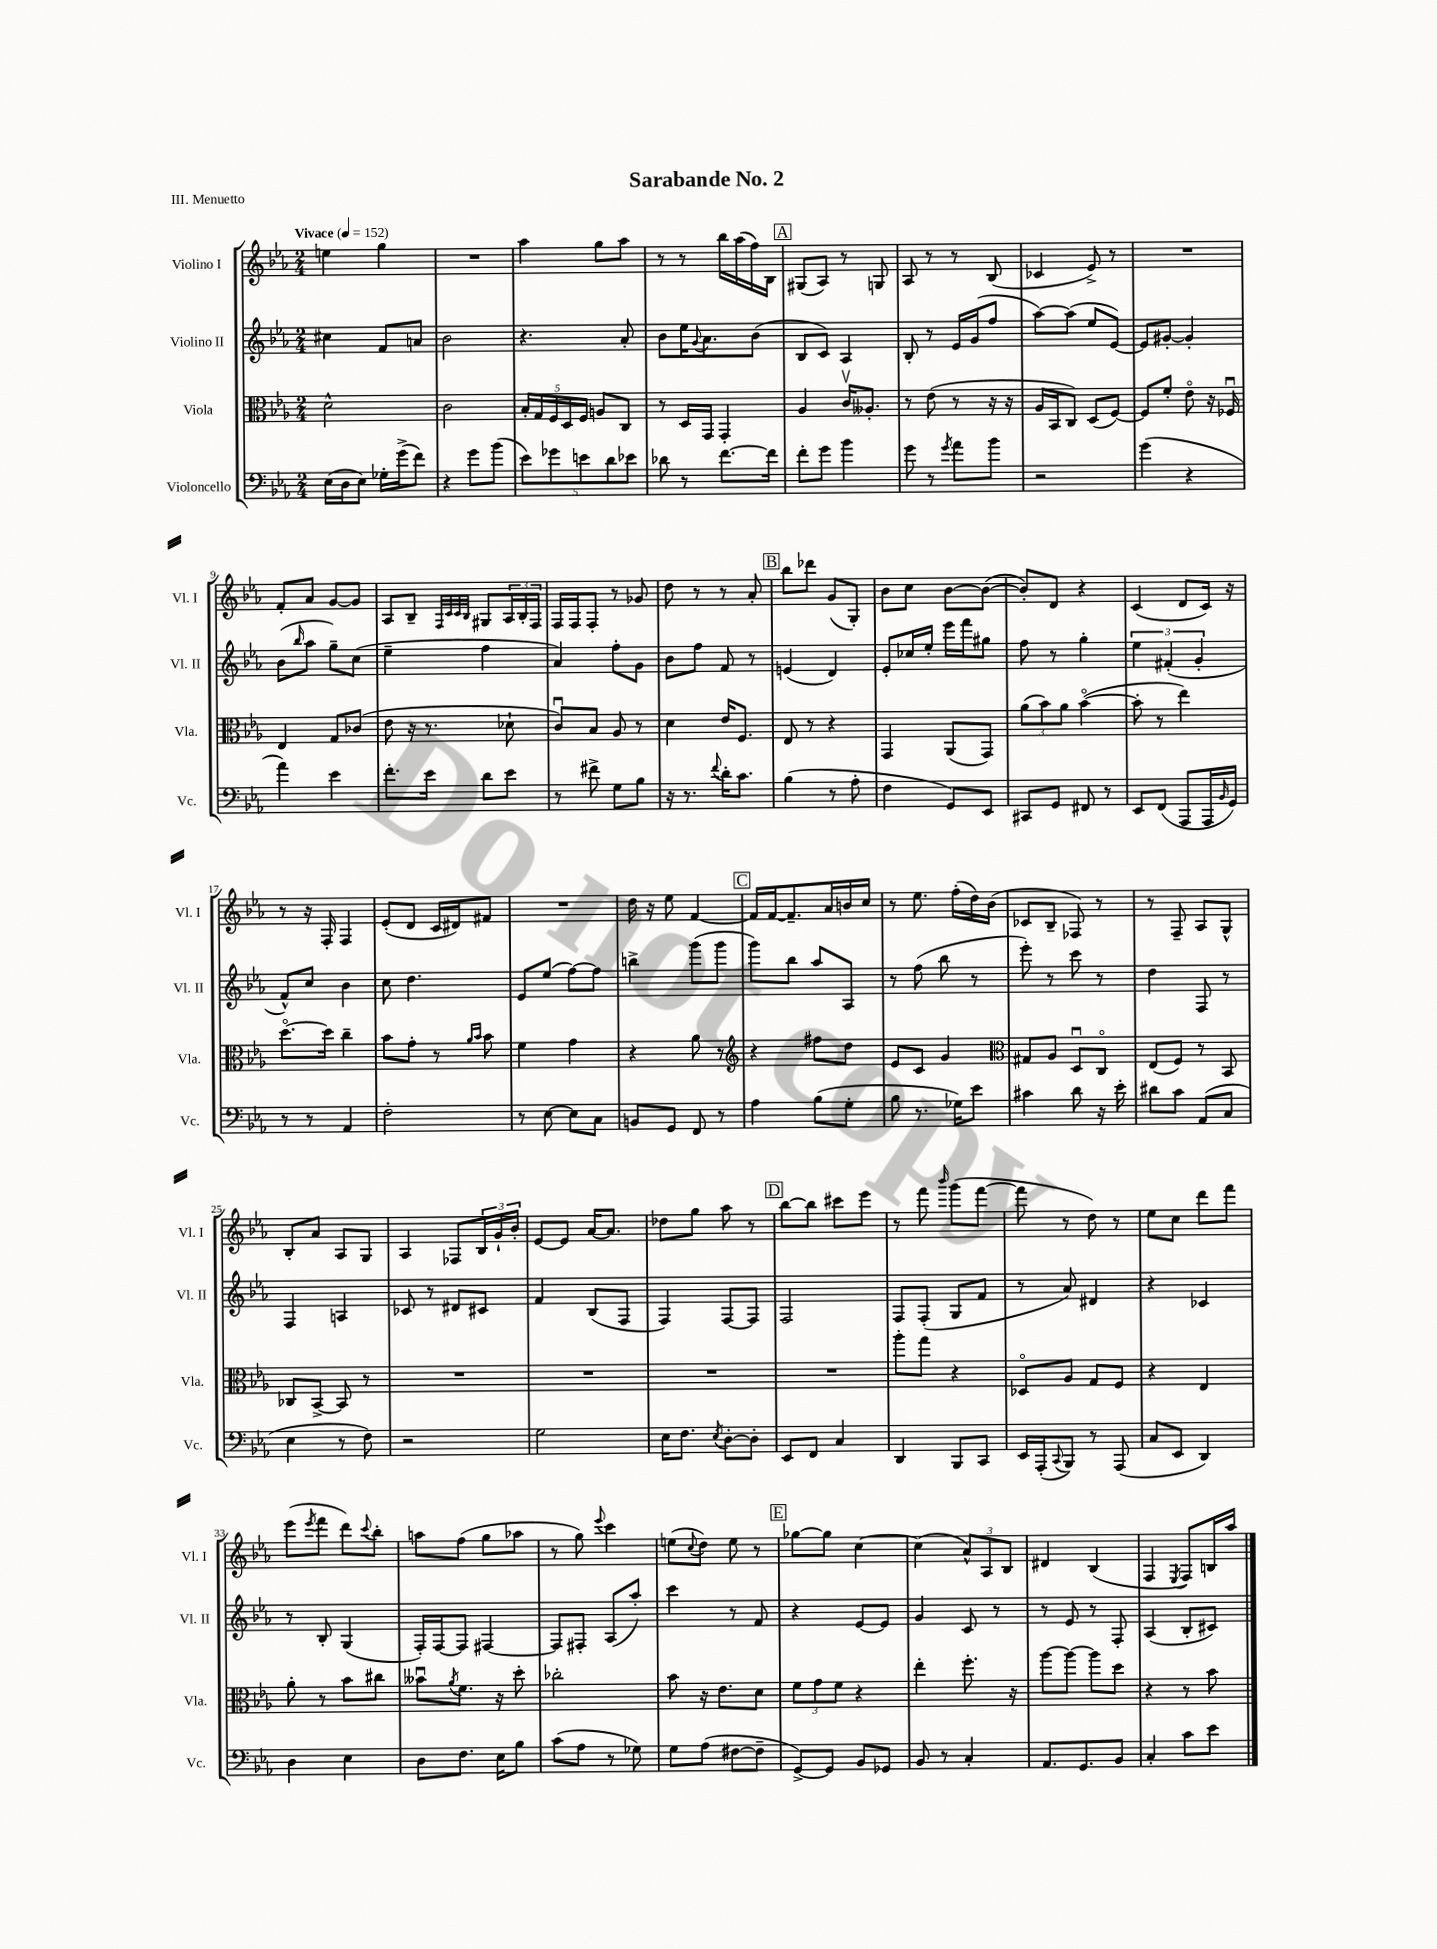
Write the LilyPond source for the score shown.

\header { title = "Sarabande No. 2" piece = "III. Menuetto" }
<<
\new StaffGroup <<
\new Staff = "s0" \with { instrumentName = "Violino I" shortInstrumentName = "Vl. I" } {
    \clef treble \key ees \major \numericTimeSignature \time 2/4 \tempo "Vivace" 4 = 152
    e''4 g''4 |
    R2 |
    aes''4 g''8 aes''8 |
    r8 r8 bes''16 aes''16( f''16) bes16 |
    \mark \markup { \box "A" } gis8( aes8) r8 g8 |
    aes8 r8 r8 bes8( |
    ces'4 ees'8->) r8 |
    R2 |
    f'8-. aes'8 g'8~ g'8 |
    aes8 bes8-- \grace { f32 c'32 c'32 bes32 } gis8 \tuplet 3/2 { aes16 bes16-. f16 } |
    f16 f16 f8-. r8 ges'8 |
    d''8 r8 r8 aes'8-. |
    \mark \markup { \box "B" } bes''8 des'''8 g'8( g8-.) |
    bes'8 c''8 bes'8~ bes'8~( |
    bes'8-.) d'8 r4 |
    c'4( d'8 c'16) r16 |
    r8 r16 f16-. f4 |
    ees'8-.( d'8 c'16 dis'16) fis'8 |
    R2 |
    d''16 r16 ees''8 f'4~ |
    \mark \markup { \box "C" } f'16 f'16~ f'8.-- aes'16 b'16 c''16 |
    r8 ees''8. f''16-.( d''16) bes'16( |
    ces'8 bes8-- fes8) r8 |
    r8 f8-- aes8 g8-^ |
    bes8-. aes'8 aes8 g8 |
    aes4 fes8 \tuplet 3/2 { bes16 g'16-! bes'16-. } |
    ees'8~ ees'8 aes'16~ aes'8. |
    des''8 g''8 aes''8 r8 |
    \mark \markup { \box "D" } bes''8~ bes''8 cis'''8 ees'''8 |
    r8 f'''8 \grace { bes'''16 } g'''8( f'''8~ |
    f'''8 r8 d''8) r8 |
    ees''8 c''8 d'''8 f'''8 |
    ees'''8( \acciaccatura { ees'''8 } f'''8 d'''8) \appoggiatura { c'''8 } bes''8-. |
    a''8 f''8( g''8 aes''8 |
    r8 g''8) \appoggiatura { ees'''8 } c'''4 |
    e''8( \appoggiatura { c''8 } d''8) e''8 r8 |
    \mark \markup { \box "E" } ges''8~ ges''8 c''4~ |
    c''4( \tuplet 3/2 { aes'8-^) aes8 bes8 } |
    dis'4 bes4( |
    f4 \acciaccatura { ees8 } f8) b16 aes''16 \bar "|." |
}
\new Staff = "s1" \with { instrumentName = "Violino II" shortInstrumentName = "Vl. II" } {
    \clef treble \key ees \major \numericTimeSignature \time 2/4
    cis''4 f'8 a'8 |
    bes'2 |
    r4. aes'8-. |
    bes'8 ees''16 \appoggiatura { g'8 } aes'8. bes'8( |
    \mark \markup { \box "A" } bes8 c'8) aes4 |
    bes8-. r8 ees'16 g'16( f''8 |
    aes''8~) aes''8( ees''8 ees'8~) |
    ees'8 gis'8~-. gis'4-. |
    bes'8( \grace { bes''16 } aes''8 g''8--) c''8( |
    ees''4-- f''4 |
    aes'4) f''8-. g'8 |
    bes'8 f''8 f'8 r8 |
    \mark \markup { \box "B" } e'4( d'4) |
    ees'8-. ces''16 ees''16-. ees'''16 f'''16 gis''8 |
    f''8 r8 g''4-. |
    \tuplet 3/2 { ees''4 fis'4-.( g'4-. } |
    f'8-^) c''8 bes'4 |
    c''8 d''4. |
    ees'8 ees''8( f''8~) f''8 |
    b''4-> g'''8( g'''8 |
    \mark \markup { \box "C" } g'''8) bes''8 aes''8 aes8 |
    r8 f''8( bes''8 r8 |
    ees'''8-.) r8 c'''8 r8 |
    d''4 f8 r8 |
    f4 a4 |
    ces'8 r8 dis'8 cis'8 |
    f'4 bes8( f8 |
    f4) f8~ f8 |
    \mark \markup { \box "D" } f2 |
    f8 f8-.( g8 f'8 |
    r8 aes'8) dis'4 |
    r4 ces'4 |
    r8 bes8-. g4( |
    f16-.) f16~ f8 fis4~ |
    fis8 fis8-. aes8( aes''8-.) |
    c'''4 r8 f'8 |
    \mark \markup { \box "E" } r4 ees'8~ ees'8 |
    g'4 c'8 r8 |
    r8 ees'8 r8 f8-. |
    aes4( bes8-. cis'8) \bar "|." |
}
\new Staff = "s2" \with { instrumentName = "Viola" shortInstrumentName = "Vla." } {
    \clef alto \key ees \major \numericTimeSignature \time 2/4
    d'2-^ |
    c'2 |
    \tuplet 5/4 { bes16-. g16 f16 d16 f16 } a8 c8 |
    r8 d16 g,16 g,4-. |
    \mark \markup { \box "A" } aes4 c'16\upbow aeses8.-. |
    r8 ees'8( r8 r16 r16 |
    aes16 bes,16 c8) d8( f8~) |
    f8 f'8-. ees'8\flageolet r16 fes16\downbow |
    ees4 g8 ces'8( |
    ees'8 r16 r8. des'8-! |
    c'8\downbow) bes8 aes8 r8 |
    d'4 ees'16 f8. |
    \mark \markup { \box "B" } ees8 r8 r4 |
    g,4 aes,8( g,8) |
    \tuplet 3/2 { aes'8( bes'8) aes'8 } bes'4~\flageolet( |
    bes'8-. r8 ees''4) |
    d''8.~\flageolet d''16 c''4-- |
    bes'8 g'8-. r8 \grace { aes'16 bes'16 } bes'8 |
    f'4 g'4 |
    r4 aes'8 r8 |
    \mark \markup { \box "C" } \clef treble r4 fis''8 d''8 |
    ees'8 c'8 g'4 |
    \clef alto gis8 aes8 d8\downbow c8\flageolet |
    ees8( f8) r8 bes,8 |
    ces8 bes,8~-> bes,8 r8 |
    R2 |
    R2 |
    R2 |
    \mark \markup { \box "D" } R2 |
    aes''8-. g''8 r4 |
    des8\flageolet aes8 g8 f8 |
    r4 ees4 |
    aes'8-. r8 bes'8 cis''8 |
    beses'8\downbow \acciaccatura { aes'8 } f'8. r16 d''8-. |
    ces''2-. |
    bes'8 r16 ees'8. d'8 |
    \mark \markup { \box "E" } \tuplet 3/2 { f'8 g'8 f'8 } r4 |
    ees''4-. f''8.-. r16 |
    aes''8~ aes''8~ aes''8 d''8 |
    r4 r8 bes'8 \bar "|." |
}
\new Staff = "s3" \with { instrumentName = "Violoncello" shortInstrumentName = "Vc." } {
    \clef bass \key ees \major \numericTimeSignature \time 2/4
    ees16( d16 ees8) ges16-. g'16->( f'8) |
    r4 g'8 bes'8( |
    \tuplet 5/4 { ees'8) ges'8 e'8 d'8 ees'8 } |
    des'8 r8 f'8.~ f'16 |
    \mark \markup { \box "A" } f'8-. g'8 bes'4 |
    g'8 r8 \acciaccatura { g'8 } aes'8 bes'8 |
    r2 |
    g'4( r4 |
    aes'4) ees'4 |
    f'8.-. ees'16 d'8 ees'8 |
    r8 fis'8-> g8 bes8 |
    r16 r8. \appoggiatura { f'8 } d'16-. c'8. |
    \mark \markup { \box "B" } bes4( r8 aes8-. |
    f4 g,8) ees,8 |
    cis,8 g,8 fis,8 r8 |
    ees,8 f,8( aes,,8 aes,,16 \grace { bes,16 } g,16) |
    r8 r8 aes,4 |
    f2-. |
    r8 ees8~ ees8 c8 |
    b,8 g,8 f,8 r8 |
    \mark \markup { \box "C" } aes4 bes8( g8-. |
    bes8 r8. ges16) ees'8 |
    cis'4 d'8 r16 ees'16-. |
    dis'8 c'8 aes,8( c8 |
    ees4 r8 f8) |
    r2 |
    g2 |
    ees16 f8. \acciaccatura { ees8 } d8~-. d8-. |
    \mark \markup { \box "D" } ees,8 f,8 c4 |
    d,4 bes,,8 c,8 |
    ees,16 aes,,16-.( \appoggiatura { c,8 } bes,,8) r8 aes,,8( |
    c8 ees,8 d,4) |
    d4 ees4 |
    d8 f8. ees16 bes8 |
    c'8( aes8 r8 ges8) |
    g8 aes8( fis8~ fis8-- |
    \mark \markup { \box "E" } g,8~->) g,8 bes,8 ges,8 |
    bes,8 r8 c4-. |
    aes,8. g,8. bes,8 |
    c4-. c'8 ees'8 \bar "|." |
}
>>
>>
